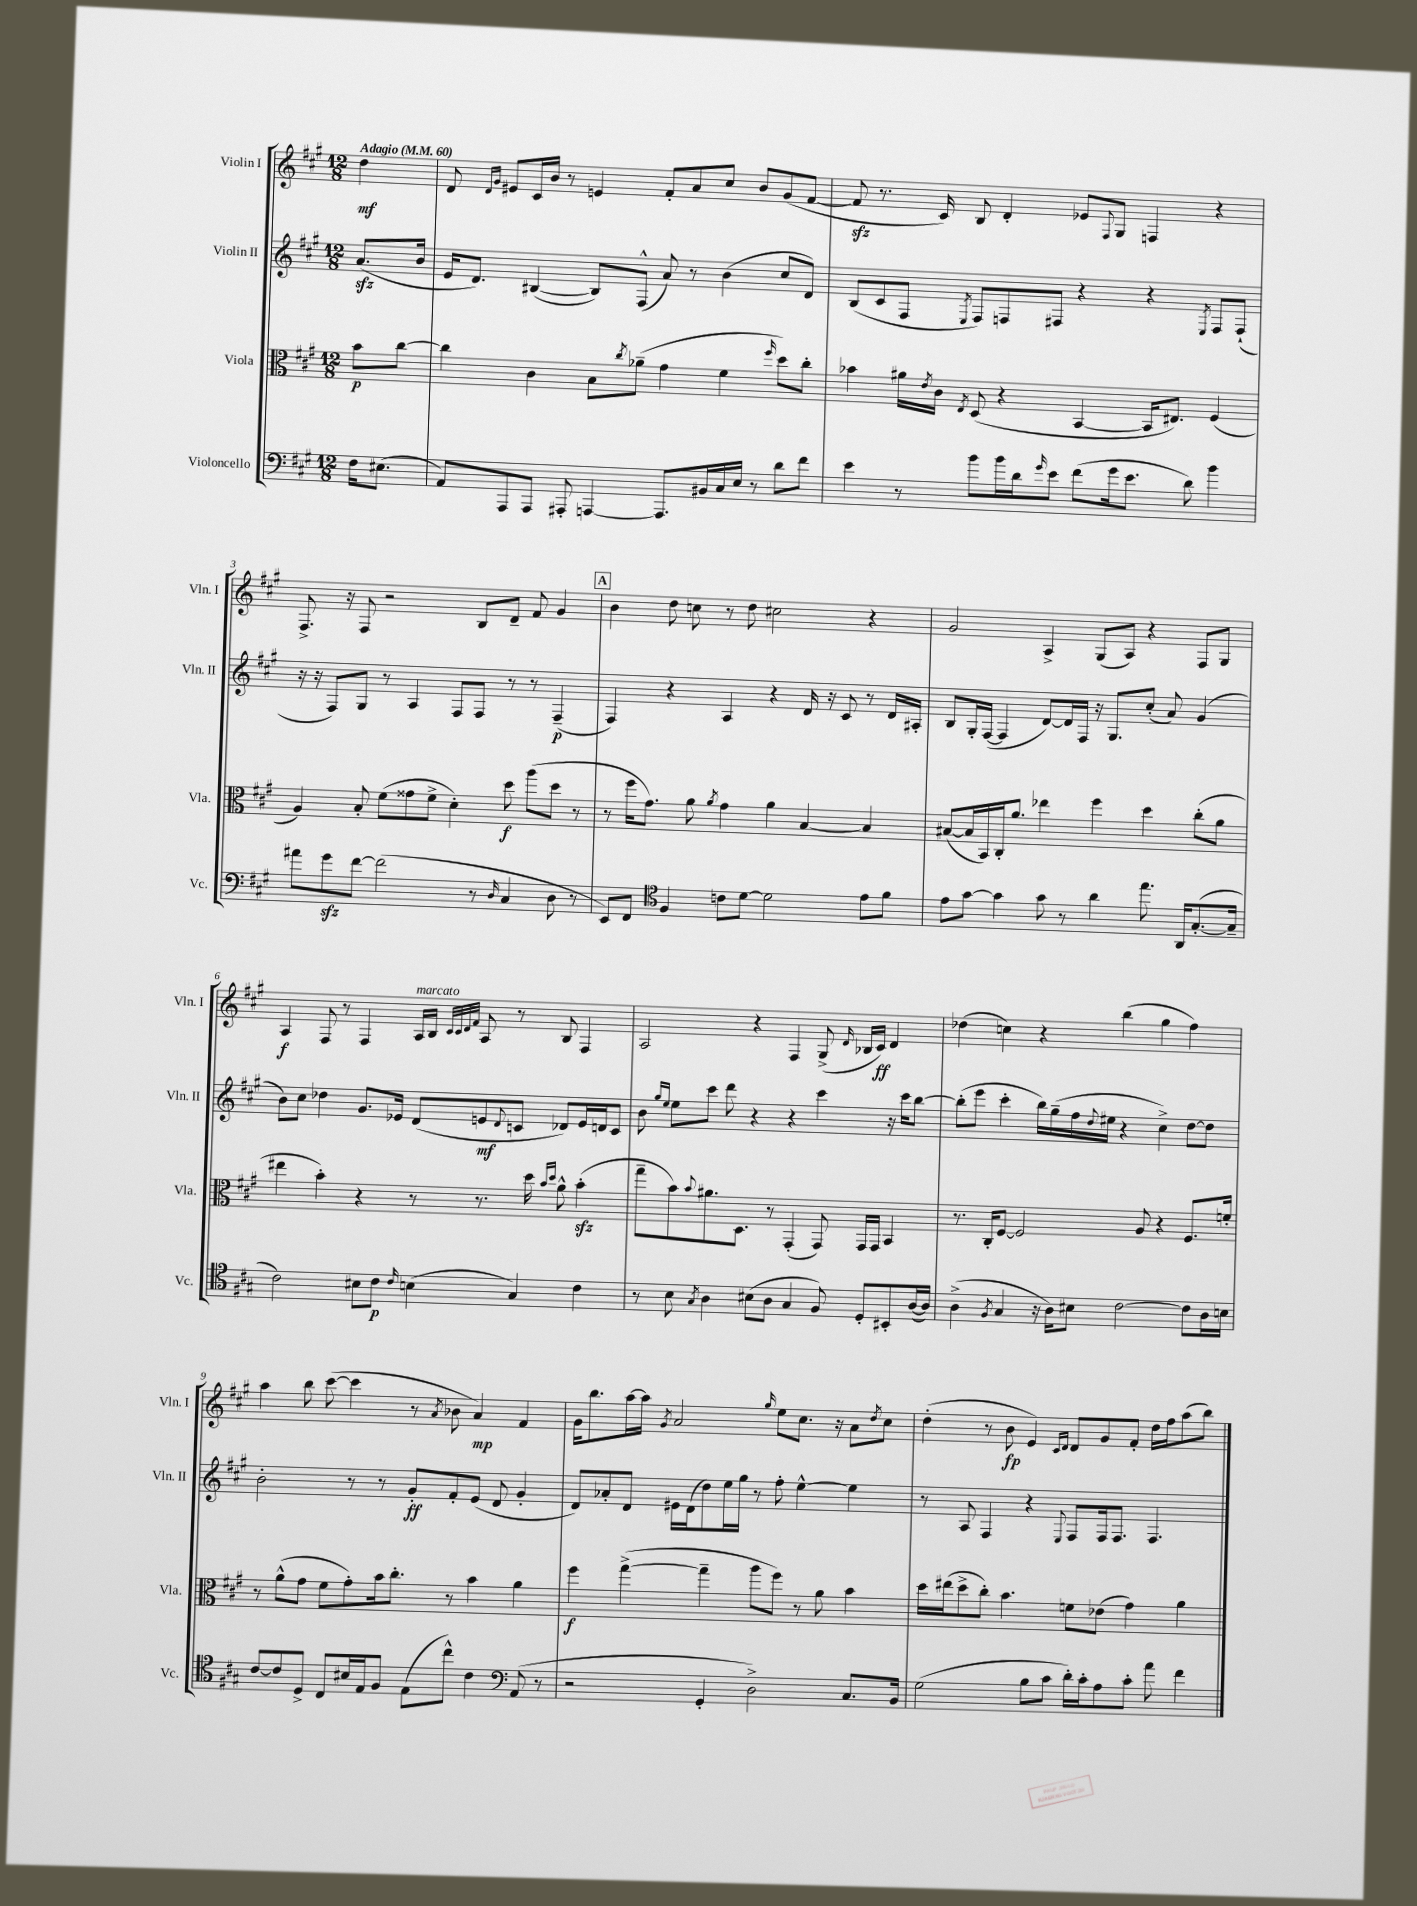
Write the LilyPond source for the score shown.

<<
\new StaffGroup <<
\new Staff = "s0" \with { instrumentName = "Violin I" shortInstrumentName = "Vln. I" } {
    \clef treble \key a \major \numericTimeSignature \time 12/8 \partial 4 \tempo "Adagio" 4 = 60
    d''4\mf |
    d'8 \grace { d'16 gis'16 } eis'8 cis'16 b'16 r8 e'4 fis'8-. a'8 cis''8 b'8 gis'8( fis'8~ |
    fis'8\sfz r8. cis'16) b8 d'4-. ees'8 \appoggiatura { fis8 } gis8 f4 r4 |
    fis8.-> r16 fis8 r2 b8 d'8-- fis'8 gis'4 |
    \mark \markup { \box "A" } b'4 d''8 c''8 r8 d''8 cis''2 r4 |
    gis'2 a4-> gis8( a8) r4 fis8 gis8 |
    a4\f fis8 r8 fis4 a16^\markup { \italic "marcato" } b16 \grace { cis'32 cis'32 d'32 fis'32 } a8 r8 b8 fis4 |
    a2 r4 fis4 gis8->( \grace { d'16 } bes16 cis'16\ff) d'4 |
    des''4( c''4) r4 b''4( gis''4 fis''4) |
    a''4 b''8 cis'''8~( cis'''4 r8 \acciaccatura { a'8 } bes'8 a'4\mp) fis'4 |
    gis'16 b''8. a''16~ a''16 \acciaccatura { gis'8 } a'2 \grace { gis''16 } e''8 cis''8. r16 a'8 \acciaccatura { d''8 } cis''8 |
    d''4-.( r8 b'8\fp e'4) \grace { cis'16 d'16 } d'8 gis'8 fis'8-. d''16 fis''16 a''8( b''8) \bar "|." |
}
\new Staff = "s1" \with { instrumentName = "Violin II" shortInstrumentName = "Vln. II" } {
    \clef treble \key a \major \numericTimeSignature \time 12/8 \partial 4
    a'8.\sfz( b'16 |
    e'16 d'8.) bis4~( bis8) fis8-^( a'8) r8 b'4( cis''8 d'8) |
    b8( cis'8 fis8 \acciaccatura { e8 } fis8) f8 fis8 r4 r4 \acciaccatura { e8 } fis8 fis8-!( |
    r16 r16 fis8) gis8 r8 a4 fis8 fis8 r8 r8 fis4--\p( |
    \mark \markup { \box "A" } fis4) r4 a4 r4 d'16 r16 cis'8 r8 d'16 ais16-. |
    b8 gis16-. fis16~( fis4 d'8~) d'16 fis16 r16 gis8. cis''8-.( a'8) gis'4( |
    b'8) cis''8 des''4 gis'8. ees'16 d'8( e'8\mf \appoggiatura { d'8 } c'8 des'8) e'16 d'16 c'8 |
    b'8 \grace { gis''16 e''16 } e''8 cis'''8 d'''8 r4 r4 cis'''4 r16 cis'''16 b''8~ |
    b''8-.( e'''8 cis'''4-. b''16) gis''16--( fis''16 \appoggiatura { d''8 } eis''16 r4 cis''4->) d''8~ d''8 |
    b'2-. r8 r8 gis'8-.\ff fis'8-. e'8( d'8 gis'4-. |
    d'8) aes'8-. d'8 eis'16 d'16( d''8) e''16 gis''16 r8 fis''8-. e''4~-^ e''4 |
    r8 a8 fis4 r4 \appoggiatura { e8 } fis8 fis16 fis8. fis4. \bar "|." |
}
\new Staff = "s2" \with { instrumentName = "Viola" shortInstrumentName = "Vla." } {
    \clef alto \key a \major \numericTimeSignature \time 12/8 \partial 4
    b'8\p cis''8~ |
    cis''4 cis'4 b8 \acciaccatura { cis''8 } aes'8--( gis'4 fis'4 \grace { fis''16 } d''8) cis''8-. |
    bes'4 ais'16 \acciaccatura { e'8 } cis'16 \acciaccatura { e8 } d8( r4 b,4~ b,16 eis8.) fis4( |
    a4) b8-. fis'8( gisis'8 fis'8-> d'4-.) d''8\f a''8( d''8 r8 |
    \mark \markup { \box "A" } r8 fis''16 gis'8.) a'8 \acciaccatura { a'8 } gis'4 a'4 b4~ b4 |
    bis8~( bis16 b,16) cis16-. a'8. ees''4 fis''4 d''4 cis''8-.( a'8 |
    eis''4 b'4-.) r4 r8 r8. d''16 \grace { b'16 d''16 } a'8-^ b'4-.\sfz( |
    gis''8-- b'8) \appoggiatura { b'8 } ais'8. d8. r8 gis,4-.( gis,8) gis,16 gis,16 b,4 |
    r8. cis16-. fis8~ fis2 a8 r4 fis8. f'16-. |
    r8 a'8-^( gis'8 fis'8 gis'8-.) b'16 cis''8.-. r8 b'4 a'4 |
    fis''4\f gis''4~->( gis''4-- a''8 fis''8) r8 a'8 b'4 |
    d''16 eis''16( d''8-> cis''8-.) b'4. f'8 ees'8( gis'4) a'4 \bar "|." |
}
\new Staff = "s3" \with { instrumentName = "Violoncello" shortInstrumentName = "Vc." } {
    \clef bass \key a \major \numericTimeSignature \time 12/8 \partial 4
    fis16 eis8.( |
    a,8) a,,8 a,,8 ais,,8-. a,,4~ a,,8. bis,16 cis16 e16 r8 d'8 fis'8 |
    e'4 r8 b'8 b'16 d'16 \grace { gis'16 } e'8 fis'8( gis'16 e'8. d'8) b'4 |
    ais'8 gis'8\sfz fis'8~ fis'2( r8 \grace { d16 } cis4 d8 r8 |
    \mark \markup { \box "A" } e,8) fis,8 \clef tenor fis4 c'8 d'8~ d'2 e'8 fis'8 |
    e'8 gis'8~ gis'4 gis'8 r8 a'4 e''8. a,16 gis8.~-.( gis16-- |
    cis'2) bis8 cis'8\p \grace { cis'16 } b4( gis4) cis'4 |
    r8 b8 \acciaccatura { gis8 } a4 bis8( a8 gis4 fis8) d8-. bis,8-. a16~( a16) |
    a4->( \acciaccatura { fis8 } gis4 r16 a16) bis8 cis'2~ cis'8 a16 b16 |
    cis'8~ cis'8 d8-> cis8 bis16 e16 fis8 e8( cis''8-^) cis'4 \clef bass a,8( r8 |
    r2 gis,4-. d2->) cis8. b,16 |
    gis2( b8 cis'8 d'16-.) cis'16-. a8 cis'8-. a'8 fis'4 \bar "|." |
}
>>
>>
